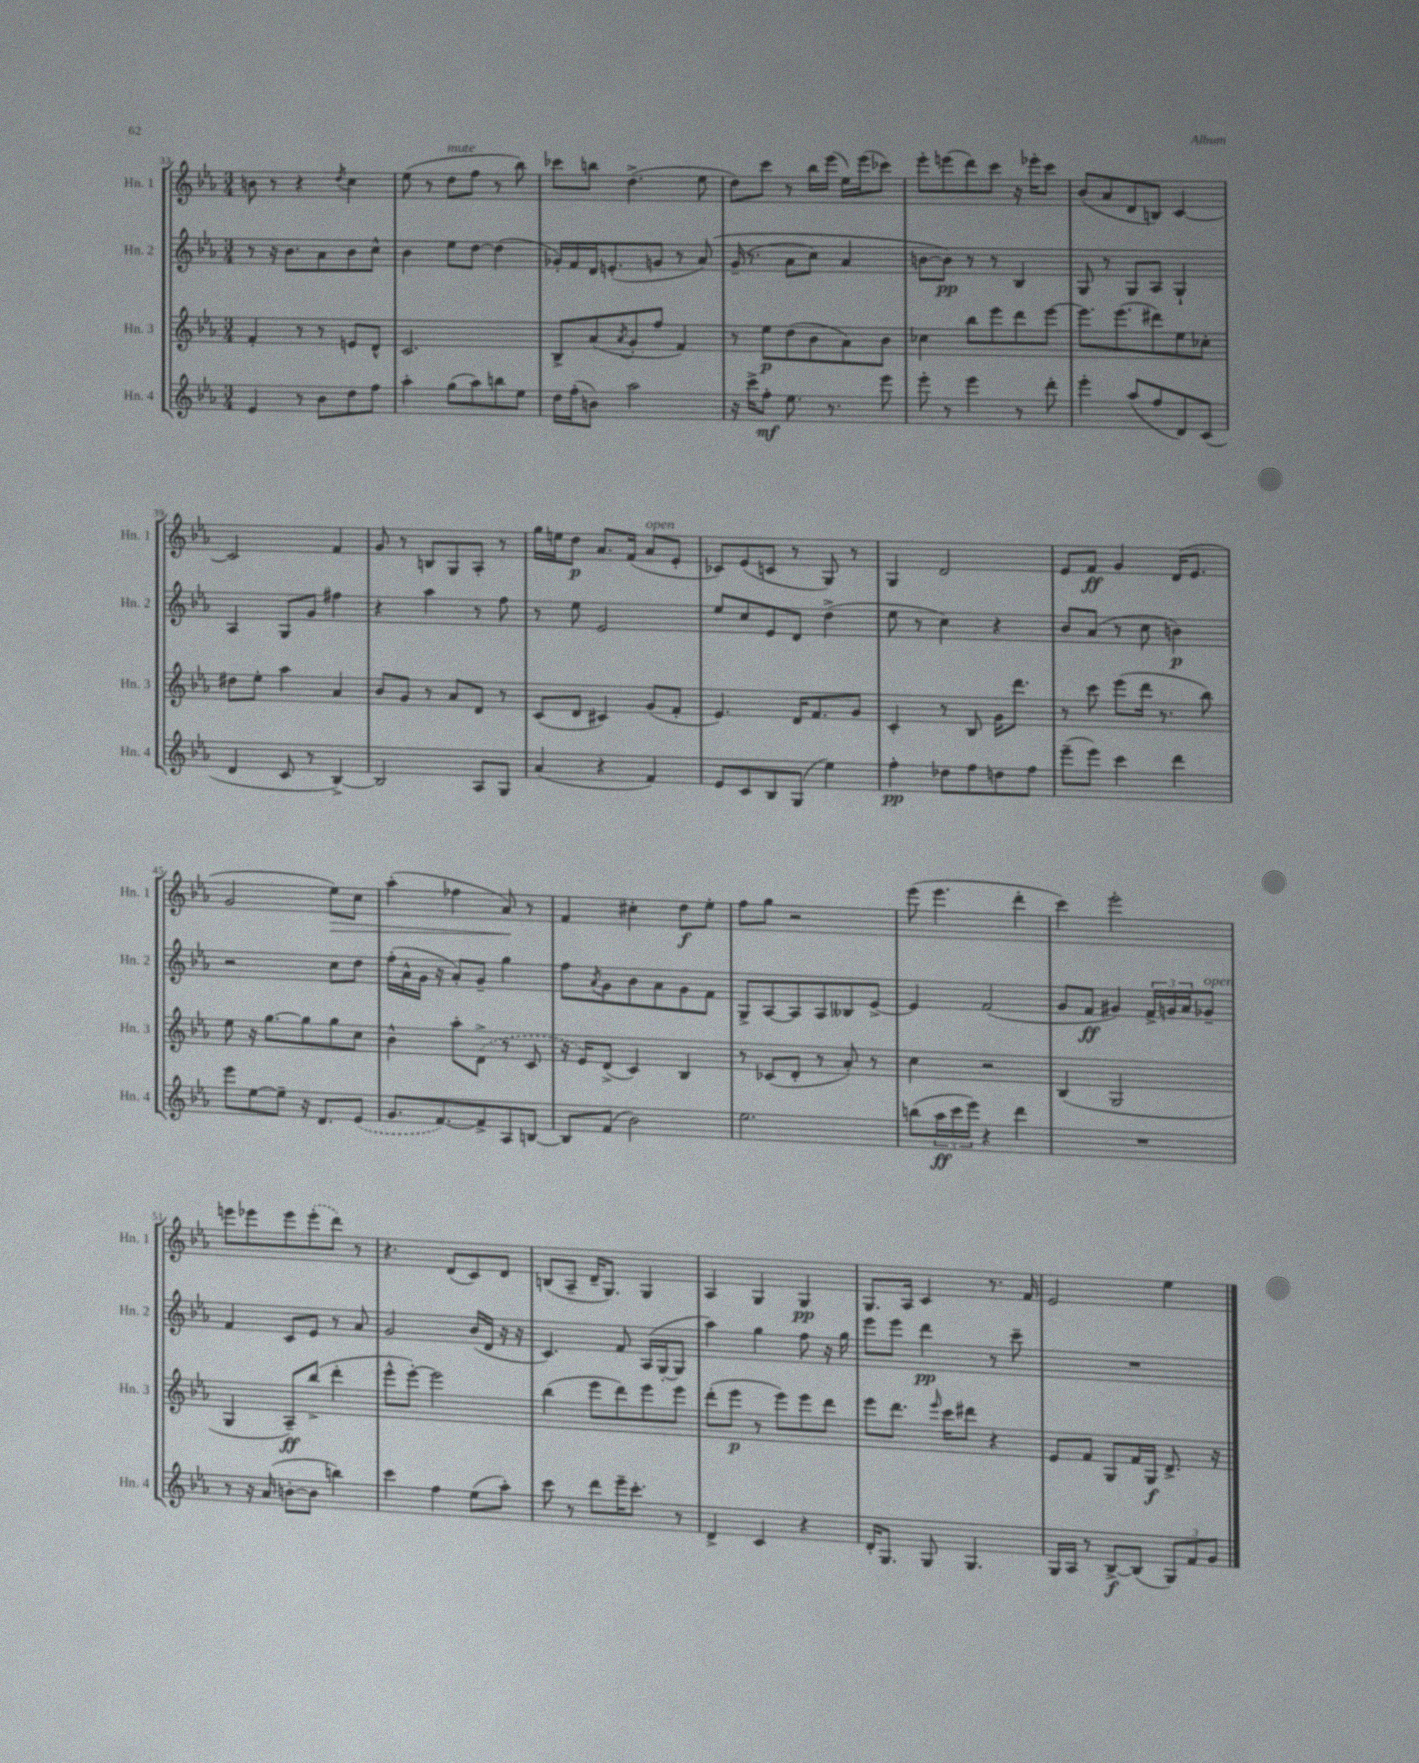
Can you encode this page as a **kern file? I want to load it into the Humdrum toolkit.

**kern	**kern	**kern	**kern
*staff4	*staff3	*staff2	*staff1
*clefG2	*clefG2	*clefG2	*clefG2
*k[b-e-a-]	*k[b-e-a-]	*k[b-e-a-]	*k[b-e-a-]
*M3/4	*M3/4	*M3/4	*M3/4
4e-/	4f'/	8r	8b\
.	.	16r	8r
.	.	8.b-\L	.
8r	8r	.	4r
8b-\L	8r	8a-\	.
.	.	.	8qdd/
8dd\	8e/L	8b-\	4cc\
8ff\J	8d^^/J	8cc^^\J	.
=	=	=	=
4aa-'\	2.c/	4b-\	(8ee-\
.	.	.	8r
(8gg\L	.	8ee-\L	8dd\L
8aa-\)	.	[8dd\J	8ff\J
8bb\	.	(4dd\]	8r
8ee-\J	.	.	8bb-\)
=	=	=	=
16dd\LL	8B-^/L	16g-'/LL)	8ccc-\L
(16ff'\J	.	16f/	.
8b\J)	(8a-/	16d/J	8bb\J
.	.	(8.e'/	.
.	8qa-/	.	.
2aa-\	8g'/	.	(4.dd^\
.	8ff/J	8g/J	.
.	4f/)	8r	.
.	.	&(8a-/)	8ee-\
=	=	=	=
16r	8r	(16g~/	8dd\L)
16ccc^\LK	.	8.r	.
8ff'\J	8ee-\L	.	8ccc\J
8.ee-\	(8dd\	8a-\L	8r
.	8b-\	8cc\J)	16bb-\LL
8.r	.	.	(16eee-\JJ
.	8a-\)	4a-/	16ee-\LL)
.	.	.	(16eee-\J
8eee-\	8b-\J	.	8ccc-\J)
=	=	=	=
8eee-'\	4cc-\	[8b\L	8eee-'\L
8r	.	8b\]J&)	(8eee\
4eee-\	8bb-\L	8r	8ddd\)
.	8eee-\	8r	8ccc\J
8r	8ddd\	4B-/	16r
.	.	.	16eee-'\LK
8ddd'\	[8eee-\J	.	8ccc\J
=	=	=	=
4eee-'\	8.eee-\]L	8G/	(8b-/L
.	.	8r	8a-/
.	(8.eee-\	.	.
(8aa-/L	.	8G/L	8d/
8ff/	8ddd#\)	8A-/J	8B/J)
8d/)	8ee-\	4G`/	[4c/
(8c/J	8cc-'\J	.	.
=	=	=	=
4d/	8dd#\L	4A-/	2c/]
.	8ee-'\J	.	.
8c/	4aa-\	8G/L	.
8r	.	8g/J	.
[4B-^/)	4a-/	4ff#\	4f/
=	=	=	=
2B-/]	8b-/L	4r	8g/
.	8g/J	.	8r
.	8r	4aa-\	8B/L
.	8a-/L	.	8G/
8A-/L	8d/J	8r	8A-'/J
8G/J	8r	8ff\	8r
=	=	=	=
(4a-/	(8c/L	8r	16gg\LL
.	.	.	16ee\J
.	8d/J	8ee-\	8dd\J
4r	4c#/)	2e-/	8.a-/L
.	.	.	(16f/Jk
4f/)	(8g/L	.	8a-/L
.	8f'/J	.	8e-'/J
=	=	=	=
8e-/L	4.e-/)	8ee-/L	8c-/L)
8c/	.	8cc/	(8e-/
8B-/	.	8e-/	8c/J
(8G/J	16d/LK	8d/J	8r
.	8.f/	.	.
4ee-\)	.	(4dd^\	8G/)
.	8g/J	.	8r
=	=	=	=
4ff'\	4c'/	8ee-\	4G/
.	.	8r	.
8dd-\L	8r	4cc\)	2d/
8ff\	8B-/	.	.
8dd\	16g\LK	4r	.
.	8.ddd\J	.	.
8ff\J	.	.	.
=	=	=	=
(8eee-~\L	8r	8b-/L	8e-/L
8eee-\J)	8ccc\	(8a-/J	8f/J
4ccc\	(8eee-\L	8r	4g/
.	16ddd\Jk	8cc\	.
.	8.r	.	.
4ddd\	.	4b\)	(16d/LK
.	.	.	8.e-/J
.	8bb-\)	.	.
=	=	=	=
8eee-\L	8ee-\	2r	2g/
[8ee-\	16r	.	.
.	[8.gg\L	.	.
8ee-~\]J	.	.	.
16r	8gg\]	.	.
8.d/L	.	.	.
.	8gg\	8cc\L	8ee-\L)
(8e-/J	8cc\J	8dd\J	8cc\J
=	=	=	=
8.g/L	4b-^^\	(16ff'\LL	(4aa-'\
.	.	16a-^^\	.
.	.	16g\JJ	.
[8.f/)	.	16r	.
.	8aa-'\L	8a-'/L)	4ff-\
8f^/]	(8d^\J	8g~/J	.
8A-/	8r	4gg\	8a-/)
[8B/J	8c/	.	8r
=	=	=	=
8B/]L	16r	8ff\L	4f/
.	16e-/LK)	.	.
.	.	8qa-/	.
(8f/J	(8d^/J	8g\	.
2b-\)	4c/)	8b-\	4cc#'\
.	.	8a-\	.
.	4B-/	8g\	8dd\L
.	.	8f\J	8ee-'\J
=	=	=	=
2.ee-\	8r	8G^/L	8ff\L
.	(8c-/L	[8A-/	8gg\J
.	8d'/J	8A-/]	2r
.	8r	8A-/	.
.	8a-'/)	8B--/	.
.	8r	[8e-^/J	.
=	=	=	=
(8bb\L	4cc\	4e-/]	(8eee-\
24aa-\L	.	.	4.eee-\
24ccc\	.	.	.
24eee-\JJ)	.	.	.
4r	2r	(2f/	.
4ddd\	.	.	4ddd'\
=	=	=	=
2.r	(4B-/	8g/L	4ccc\)
.	.	8f/J	.
.	2G/	4g#/)	2eee-'\
.	.	24f^/LL	.
.	.	24g/	.
.	.	24a-/J	.
.	.	8g-~/J	.
=	=	=	=
8r	4G/	4f/	8eee\L
16r	.	.	8eee-\
(16a-/	.	.	.
[8b'\L	8A-~/L)	8c/L	8eee-\
8b\]J	(8bb-^/J	8e-/J	(8eee-'\
4bb\)	4ddd'\	8r	8ddd\J)
.	.	8a-/	8r
=	=	=	=
4ccc\	8eee-^^\L	2g/	4.r
.	[8eee-'\J)	.	.
4ff\	2eee-\]	.	.
.	.	.	(8d/L
(8ee-\L	.	(16b-/LL	8c/)
.	.	16d/JJ	.
8aa-'\J)	.	16r	8d/J
.	.	16r	.
=	=	=	=
8ccc\	(4bb-\	4.c/)	(8B/L
8r	.	.	8A-~/J
8ddd\L	8eee-\L	.	16d~/LK
.	.	.	8.G/J)
16eee-~\K	8ddd\)	8f/	.
8.ccc'\J	.	.	.
.	8eee-\	(16A-/LL	4G/
.	.	[16G'/J	.
8r	8eee-\J	8G/]J	.
=	=	=	=
4d^/	(8ddd'\L	4aa-\)	4A-/
.	8eee-\J	.	.
4c/	8r	4gg\	4G/
.	8eee-\L)	.	.
4r	8eee-\	8ff\	4G/
.	8ddd\J	16r	.
.	.	16gg\	.
=	=	=	=
16d'/LK	8eee-\L	8eee-\L	8.G/L
8.G/J	.	.	.
.	8.ddd\J	8eee-\J	.
.	.	.	16A-/Jk
8G/	.	4ddd\	4c/
.	16qqeee-/	.	.
.	16ccc\LK	.	.
4.G/	8ddd#\J	.	.
.	4r	8r	8.r
.	.	8ccc~\	.
.	.	.	16f/
=	=	=	=
16G/LL	8e-/L	2.r	2e-/
16A-/JJ	.	.	.
8r	8f/J	.	.
[8B-^/L	8G/L	.	.
(8B-/]J	16f/L	.	.
.	16G/JJ	.	.
12G/L)	8.d^/	.	4ee-\
12f/	.	.	.
12g/J	.	.	.
.	16r	.	.
==	==	==	==
*-	*-	*-	*-
